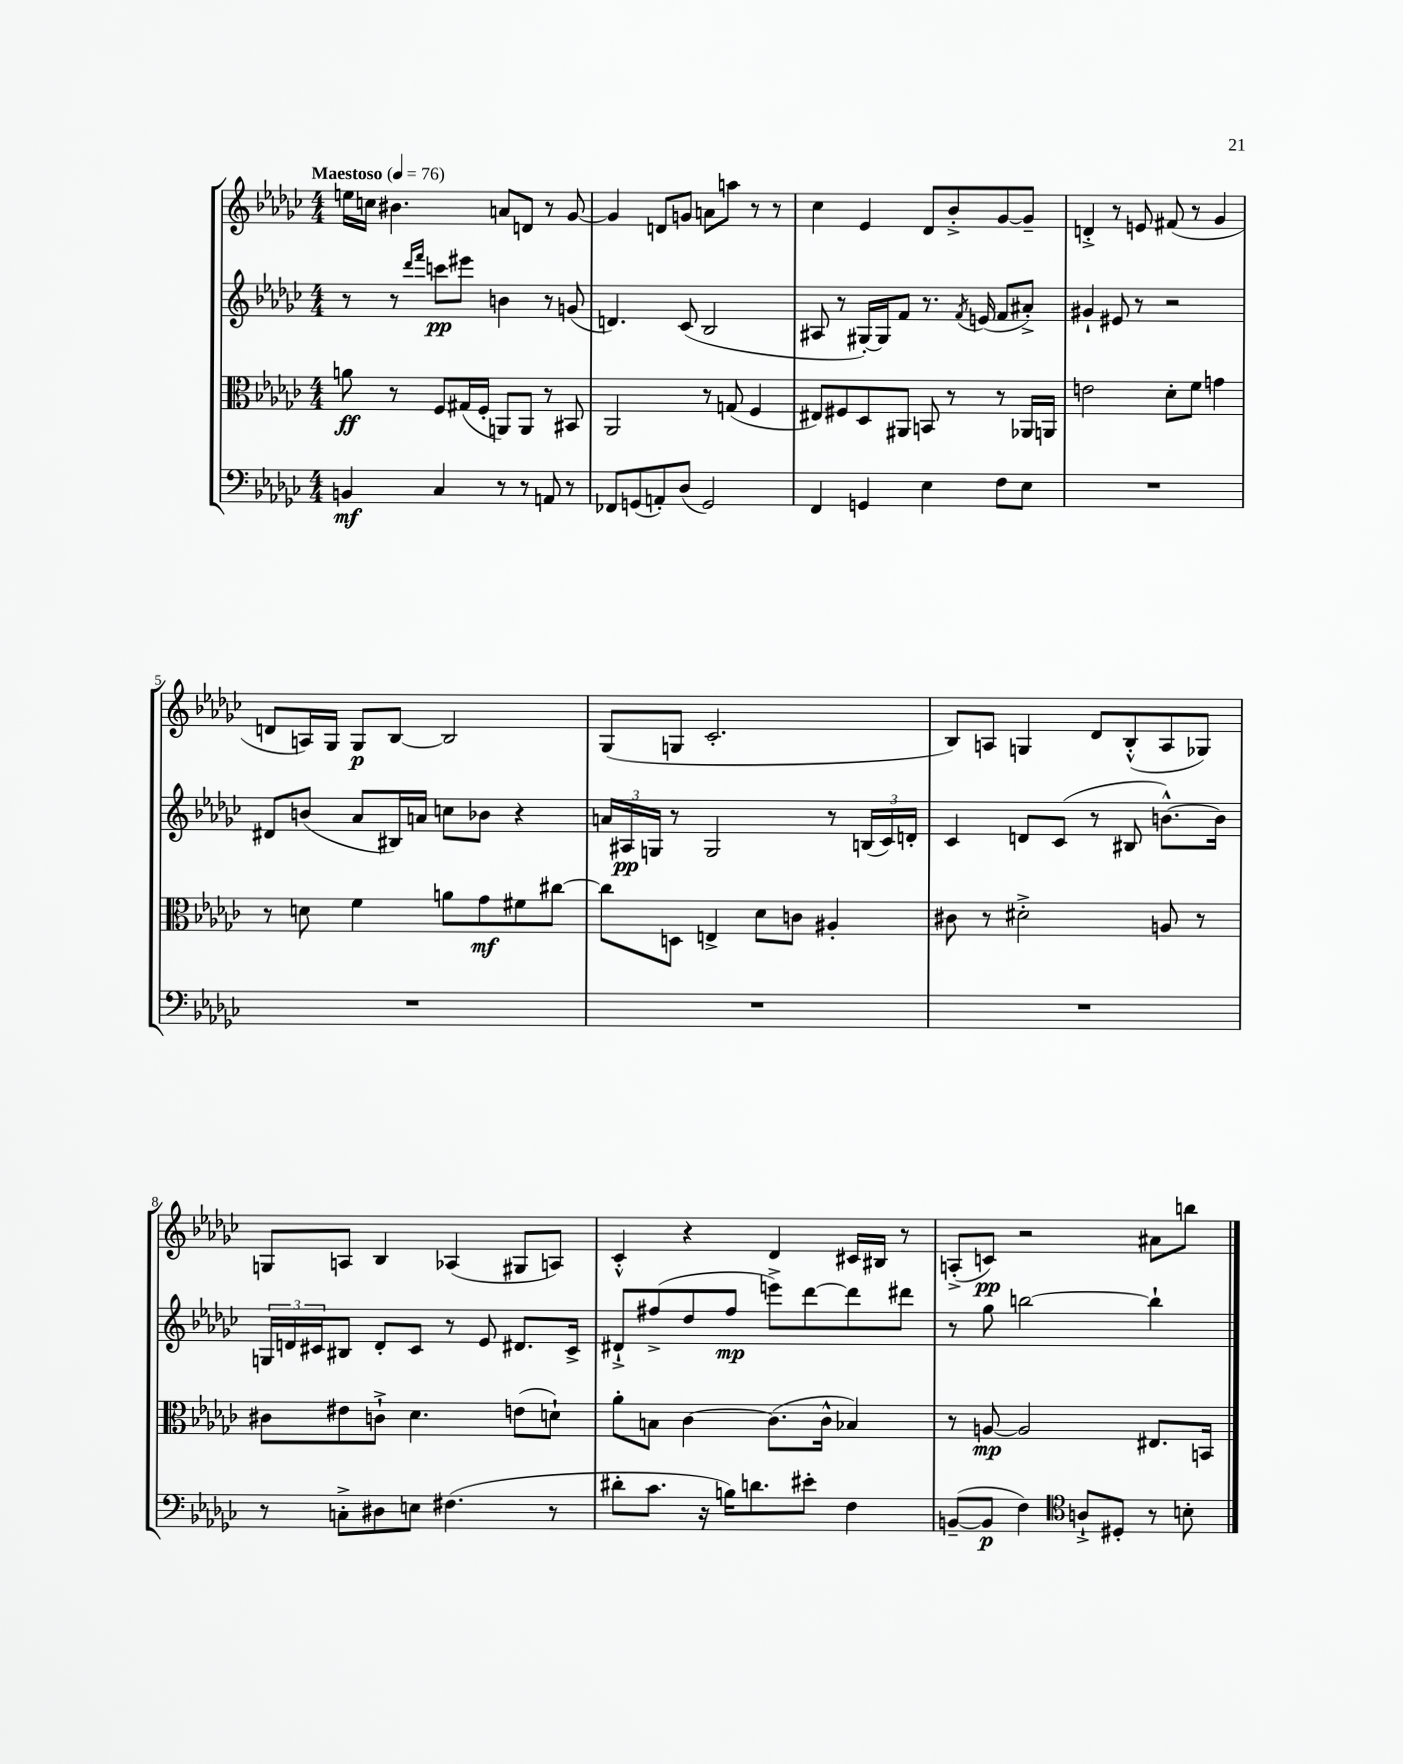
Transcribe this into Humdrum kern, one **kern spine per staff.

**kern	**dynam	**kern	**dynam	**kern	**dynam	**kern	**dynam
*part4	*part4	*part3	*part3	*part2	*part2	*part1	*part1
*staff4	*staff4	*staff3	*staff3	*staff2	*staff2	*staff1	*staff1
*clefF4	*	*clefC3	*	*clefG2	*	*clefG2	*
*k[b-e-a-d-g-c-]	*	*k[b-e-a-d-g-c-]	*	*k[b-e-a-d-g-c-]	*	*k[b-e-a-d-g-c-]	*
*M4/4	*	*M4/4	*	*M4/4	*	*M4/4	*
*MM76	*	*MM76	*	*MM76	*	*MM76	*
=1	=1	=1	=1	=1	=1	=1	=1
!	!	!	!	!	!	!LO:TX:a:B:t=Maestoso	!
4BBn/	mf	8an\	ff	8r	.	16een\LL	.
.	.	.	.	.	.	16ccn\JJ	.
.	.	8r	.	8r	.	4.b#X\	.
.	.	.	.	16qqddd-/LL	.	.	.
.	.	.	.	16qqfff/JJ	.	.	.
4C-/	.	8F/L	.	8cccn\L	pp	.	.
.	.	(16G#X/L	.	8eee#X\J	.	.	.
.	.	16F'/JJ	.	.	.	.	.
8r	.	8AAn/L)	.	4bn\	.	8an/L	.
8r	.	8AA/J	.	.	.	8dn/J	.
8AAn/	.	8r	.	8r	.	8r	.
8r	.	8BB#X/	.	(8gn/	.	[8g-/	.
=2	=2	=2	=2	=2	=2	=2	=2
8FF-X/L	.	2AA-/	.	4.dn/)	.	4g-/]	.
(8GGn/	.	.	.	.	.	.	.
8AAn'/)	.	.	.	.	.	8dn/L	.
(8D-/J	.	.	.	(8c-/	.	8gn/J	.
2GG/)	.	8r	.	2B-/	.	8an\L	.
.	.	(8Gn/	.	.	.	8aan\J	.
.	.	4F/	.	.	.	8r	.
.	.	.	.	.	.	8r	.
=3	=3	=3	=3	=3	=3	=3	=3
4FF/	.	8E#X/L)	.	8A#X/	.	4cc-\	.
.	.	8F#X/	.	8r	.	.	.
4GGn/	.	8D-/	.	[16G#X'/LL)	.	4e-/	.
.	.	.	.	16G#/J]	.	.	.
.	.	8AA#X/J	.	8f/J	.	.	.
4E-\	.	8BBn/	.	8.r	.	8d-/L	.
.	.	8r	.	.	.	8b-'^/	.
.	.	.	.	8qf/	.	.	.
.	.	.	.	(16en/	.	.	.
8F\L	.	8r	.	8f/L	.	[8g-/	.
8E-\J	.	16AA-X/LL	.	8a#X'^/J)	.	8g-~/J]	.
.	.	16AAn/JJ	.	.	.	.	.
=4	=4	=4	=4	=4	=4	=4	=4
1r	.	2en\	.	4g#X`/	.	4dn'^/	.
.	.	.	.	8e#X/	.	8r	.
.	.	.	.	8r	.	8en/	.
.	.	8d-'\L	.	2r	.	(8f#X/	.
.	.	8f\J	.	.	.	8r	.
.	.	4gn\	.	.	.	4g-/	.
!!LO:LB:g=z
=5	=5	=5	=5	=5	=5	=5	=5
1r	.	8r	.	8d#X/L	.	8dn/L	.
.	.	8dn\	.	(8bn/J	.	16An/L)	.
.	.	.	.	.	.	16G-/JJ	.
.	.	4f\	.	8a-/L	.	8G-/L	p
.	.	.	.	16B#X/L)	.	[8B-/J	.
.	.	.	.	16an/JJ	.	.	.
.	.	8an\L	.	8ccn\L	.	2B-/]	.
.	.	8g-\	mf	8b-X\J	.	.	.
.	.	8f#X\	.	4r	.	.	.
.	.	[8cc#X\J	.	.	.	.	.
=6	=6	=6	=6	=6	=6	=6	=6
1r	.	8cc#\L]	.	24an/LL	.	(8G-/L	.
.	.	.	.	24A#X/	pp	.	.
.	.	.	.	24Gn/JJ	.	.	.
.	.	8Dn\J	.	8r	.	8Gn/J	.
.	.	4En^/	.	2G/	.	2.c-'/	.
.	.	8d-\L	.	.	.	.	.
.	.	8cn\J	.	.	.	.	.
.	.	4A#X'/	.	8r	.	.	.
.	.	.	.	(24Bn/LL	.	.	.
.	.	.	.	24c-/)	.	.	.
.	.	.	.	24dn'/JJ	.	.	.
=7	=7	=7	=7	=7	=7	=7	=7
1r	.	8c#X\	.	4c-/	.	8B-/L)	.
.	.	8r	.	.	.	8An/J	.
.	.	2d#X'^\	.	8dn/L	.	4Gn/	.
.	.	.	.	(8c-/J	.	.	.
.	.	.	.	8r	.	8d-/L	.
.	.	.	.	8B#X/	.	(8B-'^^/	.
.	.	8An/	.	[8.bn^^\L)	.	8A/	.
.	.	8r	.	.	.	8G-X/J)	.
.	.	.	.	16b\Jk]	.	.	.
!!LO:LB:g=z
=8	=8	=8	=8	=8	=8	=8	=8
8r	.	8c#X\L	.	24Gn/LL	.	8Gn/L	.
.	.	.	.	24dn/	.	.	.
.	.	.	.	24c#X/J	.	.	.
8Cn'^\L	.	8e#X\	.	8B#X/J	.	8An/J	.
8D#X\	.	8cn`^\J	.	8d'/L	.	4B-/	.
8En\J	.	4.d-\	.	8c#/J	.	.	.
(4.F#X\	.	.	.	8r	.	(4A-X/	.
.	.	.	.	8e-/	.	.	.
.	.	(8en\L	.	8.d#X/L	.	8G#X/L	.
8r	.	8dn`\J)	.	.	.	8An/J)	.
.	.	.	.	16c#^/Jk	.	.	.
=9	=9	=9	=9	=9	=9	=9	=9
8d#X'\L	.	8a-'\L	.	8d#X`^/L	.	4c-'^^/	.
8.c-\J	.	8Bn\J	.	(8ff#X^/	.	.	.
.	.	[4c-\	.	8dd-/	.	4r	.
16r	.	.	.	.	.	.	.
16Bn\KL)	.	.	.	8ff#/J	mp	.	.
8.dn\	.	.	.	.	.	.	.
.	.	(8.c-\L]	.	8eeen^\L)	.	4d-/	.
8e#X'\J	.	.	.	[8ddd-\	.	.	.
.	.	16c-^^\Jk	.	.	.	.	.
4F\	.	4B-X/)	.	8ddd-\]	.	16c#X/LL	.
.	.	.	.	.	.	16B#X/JJ	.
.	.	.	.	8ddd#X\J	.	8r	.
=10	=10	=10	=10	=10	=10	=10	=10
([8BBn~/L	.	8r	.	8r	.	(8An'^/L	.
8BB/J]	p	[8An/	mp	8gg-\	.	8cn/J)	pp
4F\)	.	2A/]	.	[2bbn\	.	2r	.
*clefC4	*	*	*	*	*	*	*
8An`^/L	.	.	.	.	.	.	.
8D#X'/J	.	.	.	.	.	.	.
8r	.	8.E#X/L	.	4bb`\]	.	8a#X\L	.
8Bn'\	.	.	.	.	.	8bbn\J	.
.	.	16BBn/Jk	.	.	.	.	.
==	==	==	==	==	==	==	==
*-	*-	*-	*-	*-	*-	*-	*-
